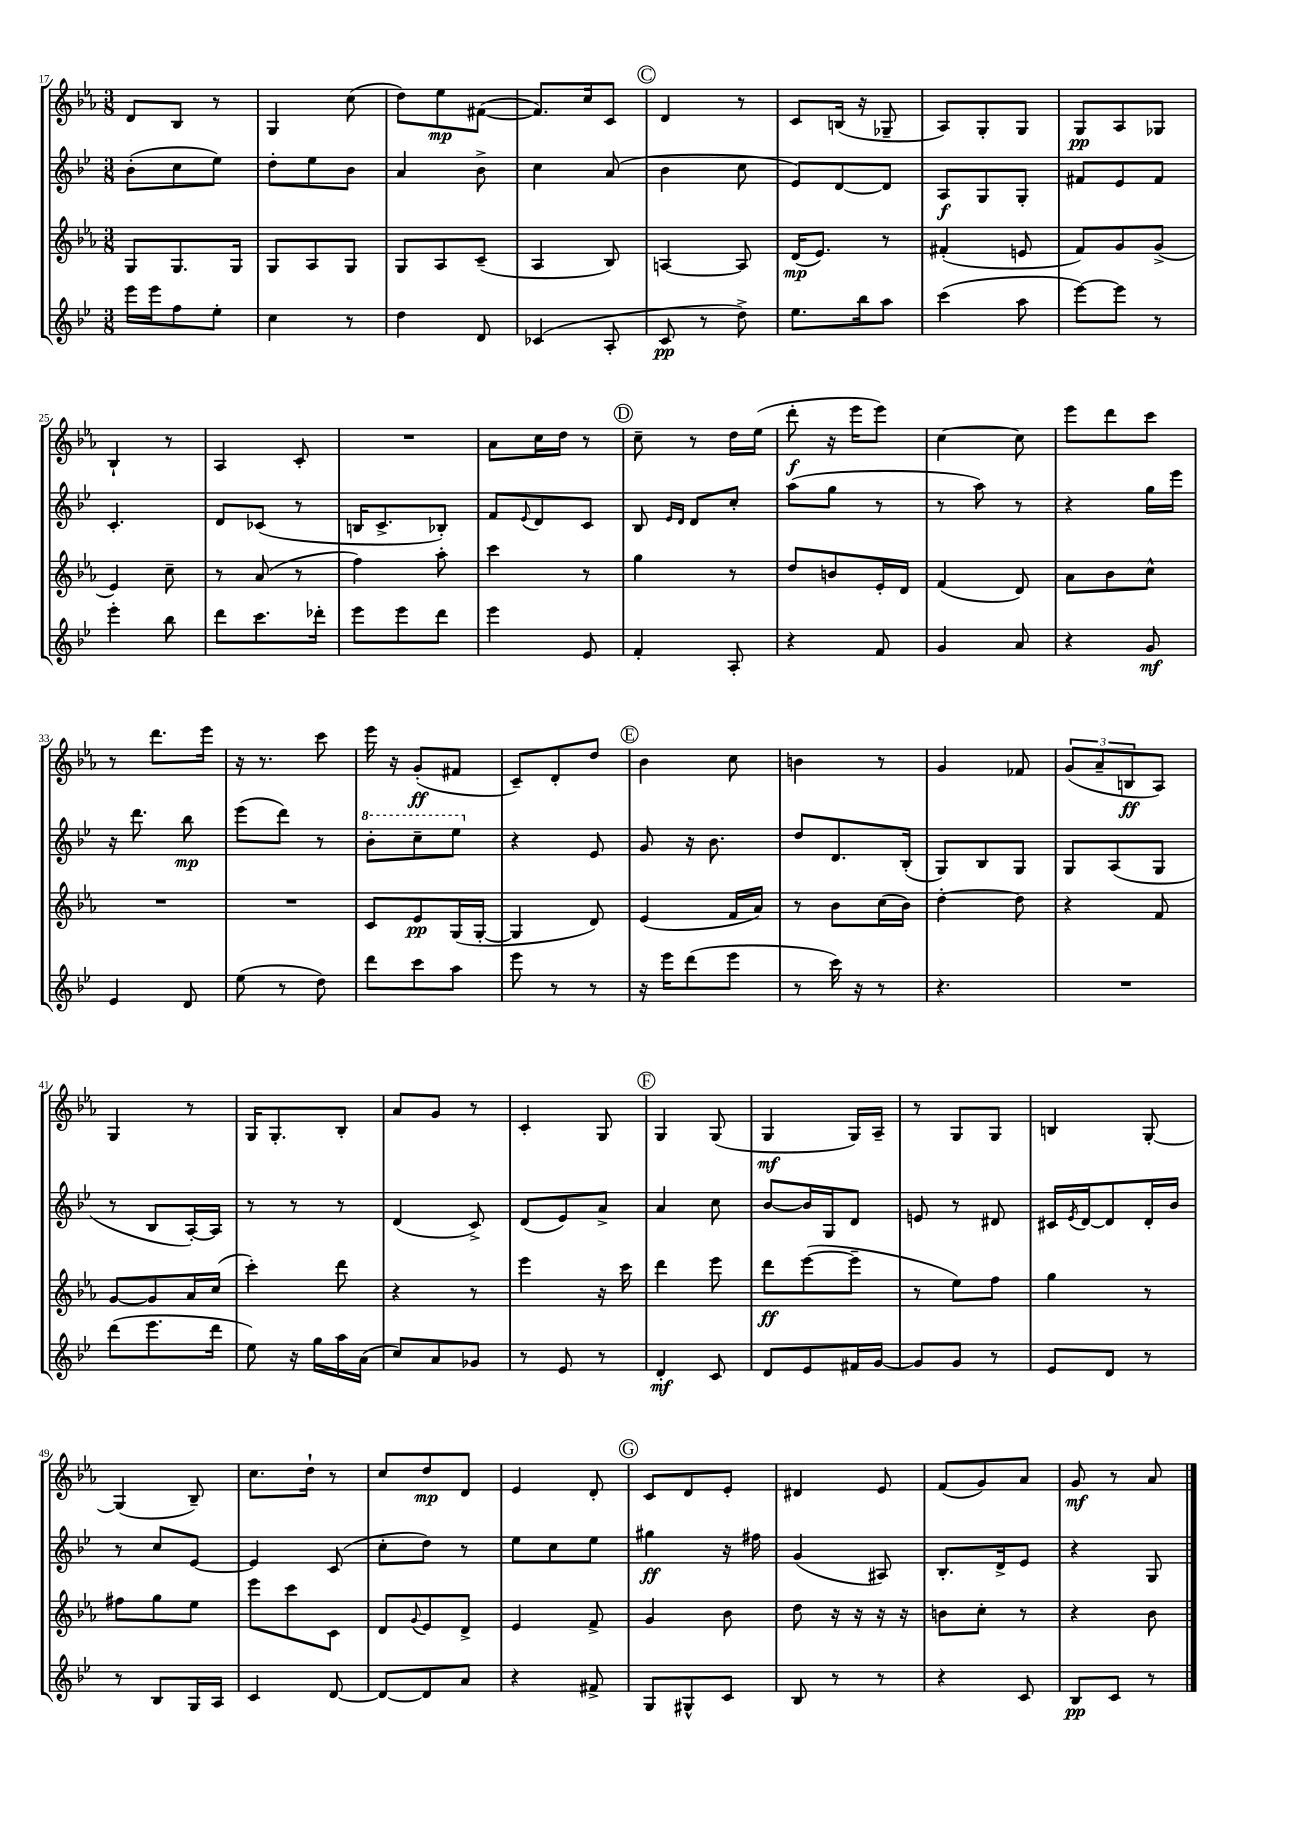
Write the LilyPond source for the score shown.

<<
\new StaffGroup <<
\new Staff = "s0" {
    \clef treble \key ees \major \numericTimeSignature \time 3/8
    d'8 bes8 r8 |
    g4 c''8( |
    d''8) ees''8\mp fis'8~( |
    fis'8.) c''16 c'8 |
    \mark \markup { \circle "C" } d'4 r8 |
    c'8 b16( r16 ges8-- |
    aes8) g8-. g8 |
    g8\pp aes8 ges8 |
    bes4-! r8 |
    aes4 c'8-. |
    R4. |
    aes'8 c''16 d''16 r8 |
    \mark \markup { \circle "D" } c''8-- r8 d''16 ees''16( |
    d'''8-.\f r16 ees'''16 ees'''8) |
    c''4~ c''8 |
    ees'''8 d'''8 c'''8 |
    r8 d'''8. ees'''16 |
    r16 r8. c'''8 |
    ees'''16 r16 g'8-.\ff( fis'8 |
    c'8--) d'8-. d''8 |
    \mark \markup { \circle "E" } bes'4 c''8 |
    b'4 r8 |
    g'4 fes'8 |
    \tuplet 3/2 { g'8( aes'8-- b8\ff } aes8) |
    g4 r8 |
    g16 g8.-. bes8-. |
    aes'8 g'8 r8 |
    c'4-. g8 |
    \mark \markup { \circle "F" } g4 g8( |
    g4\mf g16) aes16-- |
    r8 g8 g8 |
    b4 g8~-. |
    g4( bes8--) |
    c''8. d''16-! r8 |
    c''8 d''8\mp d'8 |
    ees'4 d'8-. |
    \mark \markup { \circle "G" } c'8 d'8 ees'8-. |
    dis'4 ees'8 |
    f'8( g'8) aes'8 |
    g'8\mf r8 aes'8 \bar "|." |
}
\new Staff = "s1" {
    \clef treble \key bes \major \numericTimeSignature \time 3/8
    bes'8-.( c''8 ees''8) |
    d''8-. ees''8 bes'8 |
    a'4 bes'8-> |
    c''4 a'8( |
    \mark \markup { \circle "C" } bes'4 c''8 |
    ees'8) d'8~ d'8 |
    a8\f g8 g8-. |
    fis'8 ees'8 fis'8 |
    c'4.-. |
    d'8 ces'8( r8 |
    b16 c'8.-> bes8-.) |
    f'8 \appoggiatura { ees'8 } d'8 c'8 |
    \mark \markup { \circle "D" } bes8 \grace { ees'16 d'16 } d'8 c''8-. |
    a''8( g''8 r8 |
    r8 a''8) r8 |
    r4 g''16 ees'''16 |
    r16 d'''8. bes''8\mp |
    ees'''8( d'''8) r8 |
    \ottava #1 bes''8-. c'''8-- ees'''8 \ottava #0 |
    r4 ees'8 |
    \mark \markup { \circle "E" } g'8 r16 bes'8. |
    d''8 d'8. bes16-.( |
    g8) bes8 g8 |
    g8 a8( g8 |
    r8 bes8 a16~-.) a16 |
    r8 r8 r8 |
    d'4( c'8->) |
    d'8( ees'8) a'8-> |
    \mark \markup { \circle "F" } a'4 c''8 |
    bes'8~ bes'16 g16 d'8 |
    e'8 r8 dis'8 |
    cis'16 \acciaccatura { ees'8 } d'16~ d'8 d'16-. bes'16 |
    r8 c''8 ees'8~ |
    ees'4 c'8( |
    c''8-. d''8) r8 |
    ees''8 c''8 ees''8 |
    \mark \markup { \circle "G" } gis''4\ff r16 fis''16 |
    g'4( ais8) |
    bes8.-. d'16-> ees'8 |
    r4 g8 \bar "|." |
}
\new Staff = "s2" {
    \clef treble \key ees \major \numericTimeSignature \time 3/8
    g8 g8. g16 |
    g8 aes8 g8 |
    g8 aes8 c'8--( |
    aes4 bes8) |
    \mark \markup { \circle "C" } a4~ a8 |
    d'16\mp( ees'8.) r8 |
    fis'4-.( e'8 |
    f'8) g'8 g'8->( |
    ees'4) c''8-- |
    r8 aes'8( r8 |
    f''4) aes''8-. |
    c'''4 r8 |
    \mark \markup { \circle "D" } g''4 r8 |
    d''8 b'8 ees'16-. d'16 |
    f'4( d'8) |
    aes'8 bes'8 c''8-^ |
    R4. |
    R4. |
    c'8 ees'8\pp g16( g16~-. |
    g4 d'8) |
    \mark \markup { \circle "E" } ees'4( f'16 aes'16) |
    r8 bes'8 c''16( bes'16) |
    d''4~-. d''8 |
    r4 f'8 |
    g'8~ g'8 aes'16 c''16( |
    c'''4-.) d'''8 |
    r4 r8 |
    ees'''4 r16 c'''16 |
    \mark \markup { \circle "F" } d'''4 ees'''8 |
    d'''8\ff ees'''8~( ees'''8-- |
    r8 ees''8) f''8 |
    g''4 r8 |
    fis''8 g''8 ees''8 |
    ees'''8 c'''8 c'8 |
    d'8 \appoggiatura { g'8 } ees'8 d'8-> |
    ees'4 f'8-> |
    \mark \markup { \circle "G" } g'4 bes'8 |
    d''8 r16 r16 r16 r16 |
    b'8 c''8-. r8 |
    r4 bes'8 \bar "|." |
}
\new Staff = "s3" {
    \clef treble \key bes \major \numericTimeSignature \time 3/8
    ees'''16 ees'''16 f''8 ees''8-. |
    c''4 r8 |
    d''4 d'8 |
    ces'4( a8-. |
    \mark \markup { \circle "C" } c'8\pp r8 d''8->) |
    ees''8. bes''16 a''8 |
    c'''4( a''8 |
    ees'''8~) ees'''8 r8 |
    ees'''4-. bes''8 |
    d'''8 c'''8. des'''16-. |
    ees'''8 ees'''8 d'''8 |
    ees'''4 ees'8 |
    \mark \markup { \circle "D" } f'4-. a8-. |
    r4 f'8 |
    g'4 a'8 |
    r4 g'8\mf |
    ees'4 d'8 |
    ees''8( r8 d''8) |
    d'''8 c'''8 a''8 |
    ees'''8 r8 r8 |
    \mark \markup { \circle "E" } r16 ees'''16 d'''8( ees'''8 |
    r8 c'''16) r16 r8 |
    r4. |
    R4. |
    d'''8( ees'''8. d'''16 |
    ees''8) r16 g''16 a''16 a'16( |
    c''8) a'8 ges'8 |
    r8 ees'8 r8 |
    \mark \markup { \circle "F" } d'4-.\mf c'8 |
    d'8 ees'8 fis'16 g'16~ |
    g'8 g'8 r8 |
    ees'8 d'8 r8 |
    r8 bes8 g16 a16 |
    c'4 d'8~ |
    d'8~ d'8 a'8 |
    r4 fis'8-> |
    \mark \markup { \circle "G" } g8 gis8-^ c'8 |
    bes8 r8 r8 |
    r4 c'8 |
    bes8\pp c'8 r8 \bar "|." |
}
>>
>>
\layout { \context { \Score currentBarNumber = #17 } }
